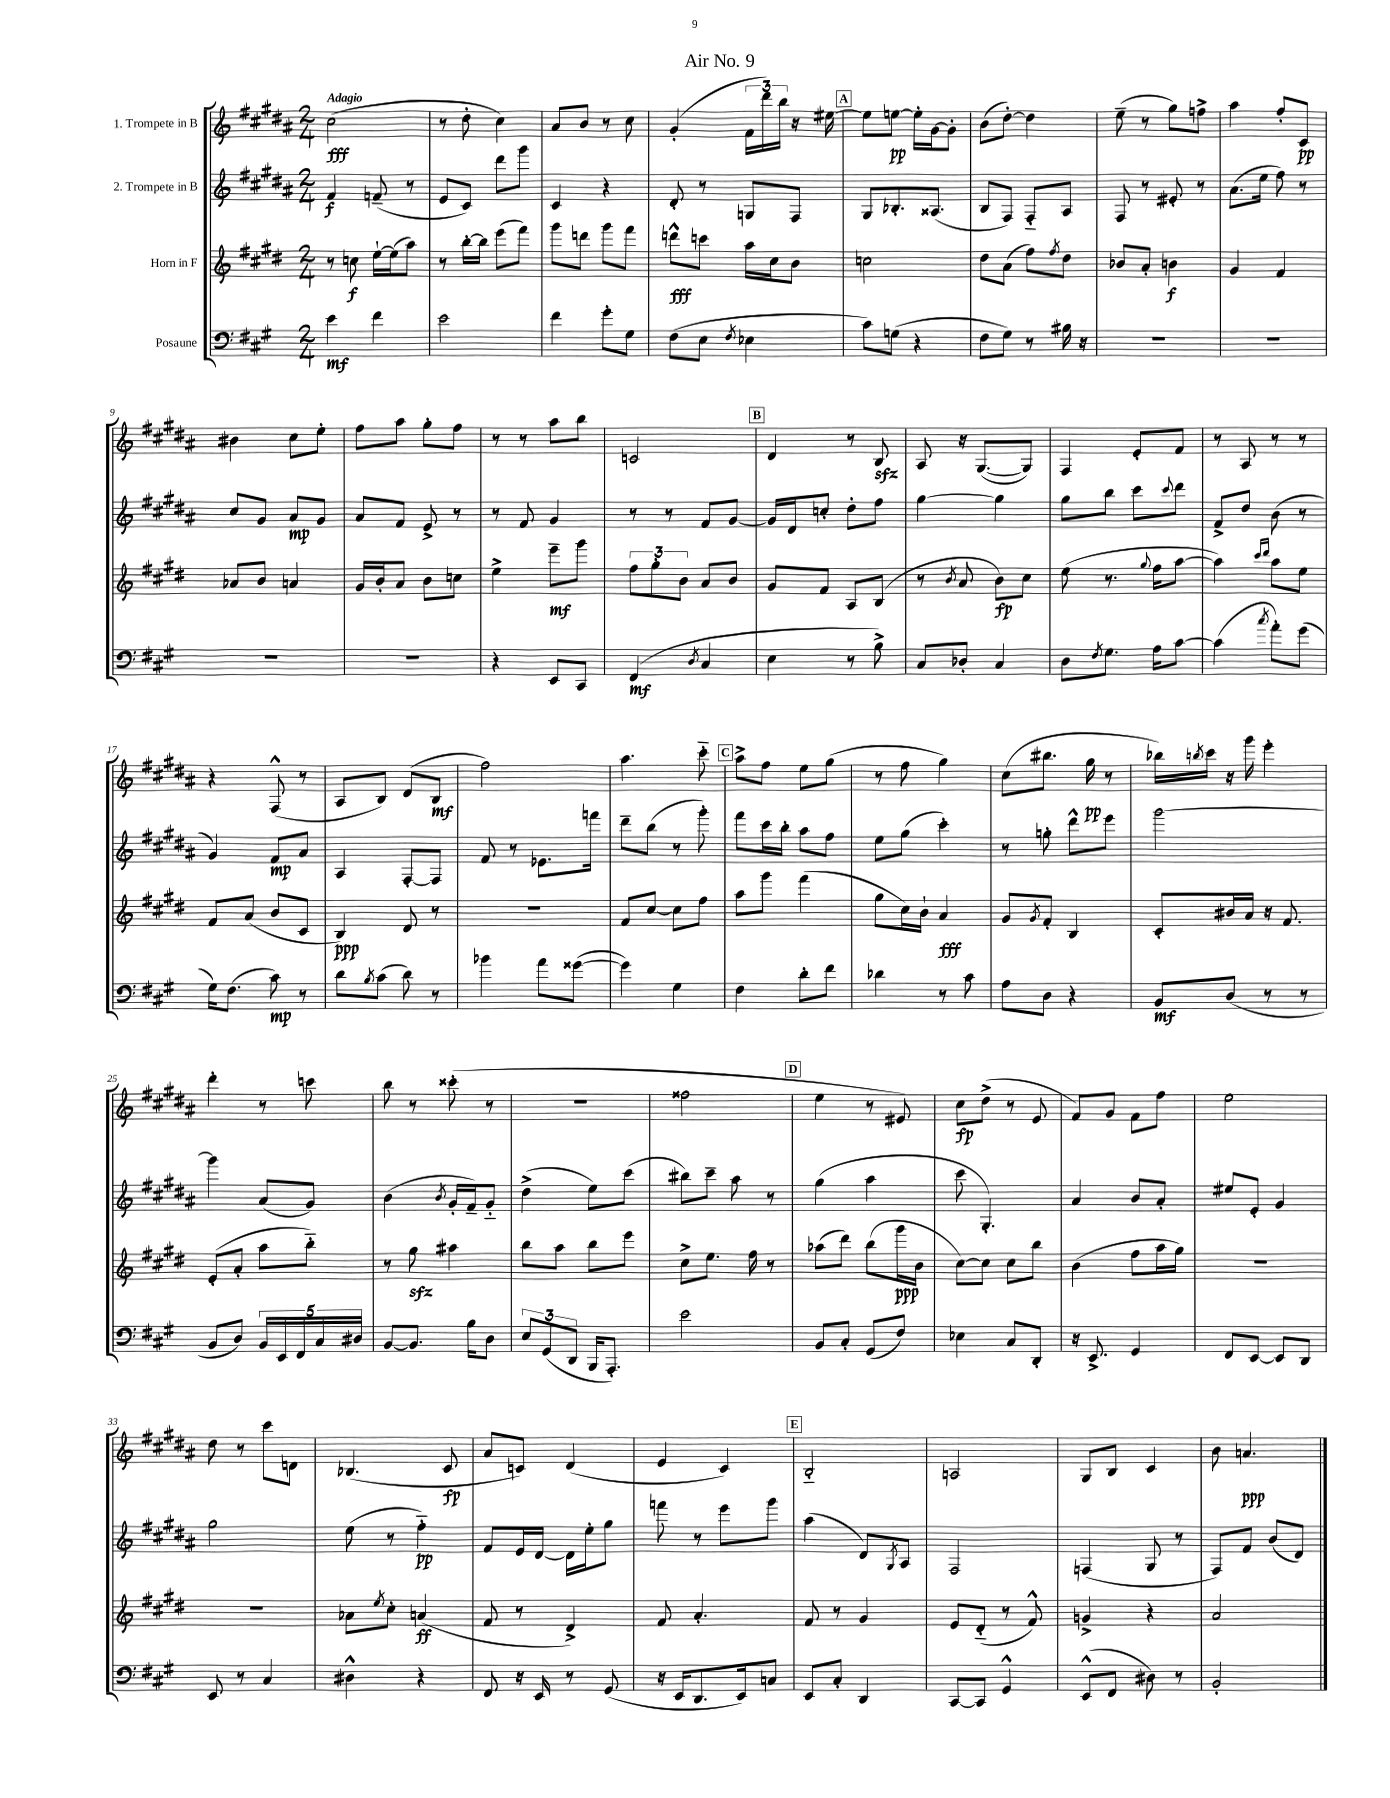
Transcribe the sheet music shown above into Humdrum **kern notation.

**kern	**kern	**kern	**kern
*staff4	*staff3	*staff2	*staff1
*clefF4	*clefG2	*clefG2	*clefG2
*k[f#c#g#]	*k[f#c#g#d#]	*k[f#c#g#d#a#]	*k[f#c#g#d#a#]
*M2/4	*M2/4	*M2/4	*M2/4
4e	8r	4f#	(2cc#
.	8cc	.	.
4f#	[16ee`	(8f~	.
.	(16ee]	.	.
.	8aa)	8r	.
=	=	=	=
2e	8r	8e	8r
.	[16bb'	8c#)	8dd#'
.	16bb]	.	.
.	(8eee	8ddd#	4cc#)
.	8fff#)	8ggg#	.
=	=	=	=
4f#	8ggg#	4c#	8a#
.	8ddd	.	8b
8g#'	8ggg#	4r	8r
8G#	8fff#	.	8cc#
=	=	=	=
(8F#	8ddd^^	8d#'	(4g#'
8E	8ccc	8r	.
8qF#	.	.	.
4E-	16aa	8G	24f#
.	.	.	24ddd#)
.	16cc#	.	.
.	.	.	24bb
.	8b	8F#	16r
.	.	.	[16ee#
=	=	=	=
8c#)	2cc	8G#	8ee#]
(8G	.	8.B-'	[8ee
4r	.	.	16ee']
.	.	(8.A##	[16g#
.	.	.	8g#']
=	=	=	=
8F#	8dd#	8B	(8b
8G#)	(8a	8F#)	[8dd#')
8r	8ff#)	8F#'~	4dd#]
.	8qff#	.	.
16B#	8dd#	8A#	.
16r	.	.	.
=	=	=	=
2r	8b-	8F#	(8ee~
.	8a'	8r	8r
.	4b	8e#'	8gg#)
.	.	8r	8ff^
=	=	=	=
2r	4g#	(8.a#	4aa#
.	.	16ee	.
.	4f#	8ff#)	8ff#'
.	.	8r	8c#
=	=	=	=
2r	8a-	8cc#	4b#
.	8b	8g#	.
.	4a	8a#	8cc#
.	.	8g#	8ee'
=	=	=	=
2r	16g#	8a#	8ff#
.	16b'	.	.
.	8a	8f#	8aa#
.	8b	8e^	8gg#'
.	8cc	8r	8ff#
=	=	=	=
4r	4ee^	8r	8r
.	.	8f#	8r
8EE	8eee~	4g#	8aa#
8CC#	8ggg#	.	8bb
=	=	=	=
(4FF#	12ff#	8r	2c
.	12gg#'	.	.
.	.	8r	.
.	12b	.	.
8qD	.	.	.
4C#	8a	8f#	.
.	8b	[8g#	.
=	=	=	=
4E	8g#	16g#]	4d#
.	.	16d#	.
.	8f#	8cc'	.
8r	8A	8dd#'	8r
8B^)	(8B	8ff#	8B
=	=	=	=
8C#	8r	[4gg#	8A#
.	8qb	.	.
8D-'	8a	.	16r
.	.	.	([8.G#
4C#	8b)	4gg#]	.
.	8cc#	.	8G#])
=	=	=	=
8D	(8ee	8gg#	4F#
8qF#	.	.	.
8.G#	8.r	8bb	.
.	.	8ccc#	8e'
.	8qqgg#	.	.
16A	16ff#	.	.
.	.	8qqccc#	.
[8c#	[8aa	8ddd#	8f#
=	=	=	=
(4c#]	4aa])	8f#^	8r
.	.	8dd#	8A#
.	16qqccc#	.	.
8qcc#	16qqddd#	.	.
8a')	8aa	(8b	8r
(8g#	8ee	8r	8r
=	=	=	=
16G#)	8f#	4g#)	4r
(8.F#	.	.	.
.	(8a	.	.
8c#)	8b	8f#	(8F#^^
8r	8c#	8a#	8r
=	=	=	=
8d	4B)	4A#	8A#
8qB	.	.	.
(8c#	.	.	8B)
8d)	8d#	[8F#'	(8d#
8r	8r	8F#]	8B
=	=	=	=
4b-	2r	8f#	2ff#)
.	.	8r	.
8a	.	8.e-	.
([8g##	.	.	.
.	.	16fff	.
=	=	=	=
4g##])	8f#	8ddd#~	4.aa#
.	[8cc#	(8bb	.
4G#	8cc#]	8r	.
.	8ff#	8ggg#')	8ccc#'~
=	=	=	=
4F#	8aa	8fff#	8aa#^
.	8ggg#	16ccc#	8ff#
.	.	16bb'	.
8d'	(4fff#	8aa#	8ee
8f#	.	8ff#	(8gg#
=	=	=	=
4d-	8gg#	8ee	8r
.	16cc#)	(8gg#	8ff#
.	16b`	.	.
8r	4a	4ccc#')	4gg#)
8c#	.	.	.
=	=	=	=
8A	8g#	8r	(8cc#
.	8qg#	.	.
8D	8f#'	8gg'	8.bb#
4r	4B	8ddd#^^	.
.	.	.	16gg#
.	.	8eee	8r
=	=	=	=
8BB	8c#'	[2ggg#	16bb-)
.	.	.	8qbb
.	.	.	16ccc#
(8D	16b#	.	16r
.	16a	.	16ggg#
8r	16r	.	4eee'
.	8.f#	.	.
8r	.	.	.
=	=	=	=
8BB	(8e'	4ggg#]	4ddd#'
8D)	8a'	.	.
20BB	8aa	(8a#	8r
20EE	.	.	.
20FF#	.	.	.
.	8bb'~)	8g#)	8ccc
20C#	.	.	.
20D#	.	.	.
=	=	=	=
[8BB	8r	(4b	8bb
8.BB]	8gg#	.	8r
.	.	8qb	.
.	4aa#	16g#'	(8ccc##'
16B	.	16f#~)	.
8D	.	8g#'~	8r
=	=	=	=
12E	8bb	(4dd#^	2r
(12GG#	.	.	.
.	8aa	.	.
12DD	.	.	.
16BBB	8bb	8ee)	.
8.AAA')	.	.	.
.	8eee	(8ccc#	.
=	=	=	=
2e	8cc#^	8bb#)	2ff##
.	8.ee	8ccc#~	.
.	.	8aa#	.
.	16ff#	.	.
.	8r	8r	.
=	=	=	=
8BB	(8aa-	(4gg#	4ee
8C#'	8ddd#)	.	.
(8GG#	(8bb	4aa#	8r
8F#)	16ggg#	.	8e#)
.	16b	.	.
=	=	=	=
4E-	[8cc#)	8ccc#	8cc#
.	8cc#]	4.G#')	(8dd#^
8C#	8cc#	.	8r
8DD'	8bb	.	8e
=	=	=	=
16r	(4b	4a#	8f#)
8.EE^	.	.	.
.	.	.	8g#
4GG#	8ff#	8b	8f#
.	16aa	8a#'	8ff#
.	16gg#)	.	.
=	=	=	=
8FF#	2r	8ee#	2ee
[8EE	.	8e'	.
8EE]	.	4g#	.
8DD	.	.	.
=	=	=	=
8EE	2r	2gg#	8dd#
8r	.	.	8r
4C#	.	.	8ccc#
.	.	.	8d
=	=	=	=
4D#^^	8a-	(8ee	(4.B-
.	8qee	.	.
.	8cc#'	8r	.
4r	(4a	4ff#'~)	.
.	.	.	8c#
=	=	=	=
8FF#	8f#	8f#	8a#
16r	8r	16e	8c)
16EE	.	[16d#	.
8r	4d#^)	16d#]	(4d#
.	.	16ee'	.
(8GG#	.	8gg#	.
=	=	=	=
16r	8f#	8fff	4e
16EE	.	.	.
8.DD	4.a'	8r	.
.	.	8eee	4c#)
16EE)	.	.	.
8C	.	8ggg#	.
=	=	=	=
8EE	8f#	(4aa#	2B'~
8C#'	8r	.	.
4DD	4g#	8d#)	.
.	.	8qG#	.
.	.	8A#	.
=	=	=	=
[8CC#	8e	2F#	2A
8CC#]	(8d#'~	.	.
4GG#^^	8r	.	.
.	8f#^^)	.	.
=	=	=	=
(8EE^^	4g^	(4F	8G#
8FF#	.	.	8B
8D#)	4r	8G#	4c#
8r	.	8r	.
=	=	=	=
2BB'	2a	8F#)	8b
.	.	8f#	4.a
.	.	(8b	.
.	.	8d#)	.
==	==	==	==
*-	*-	*-	*-
